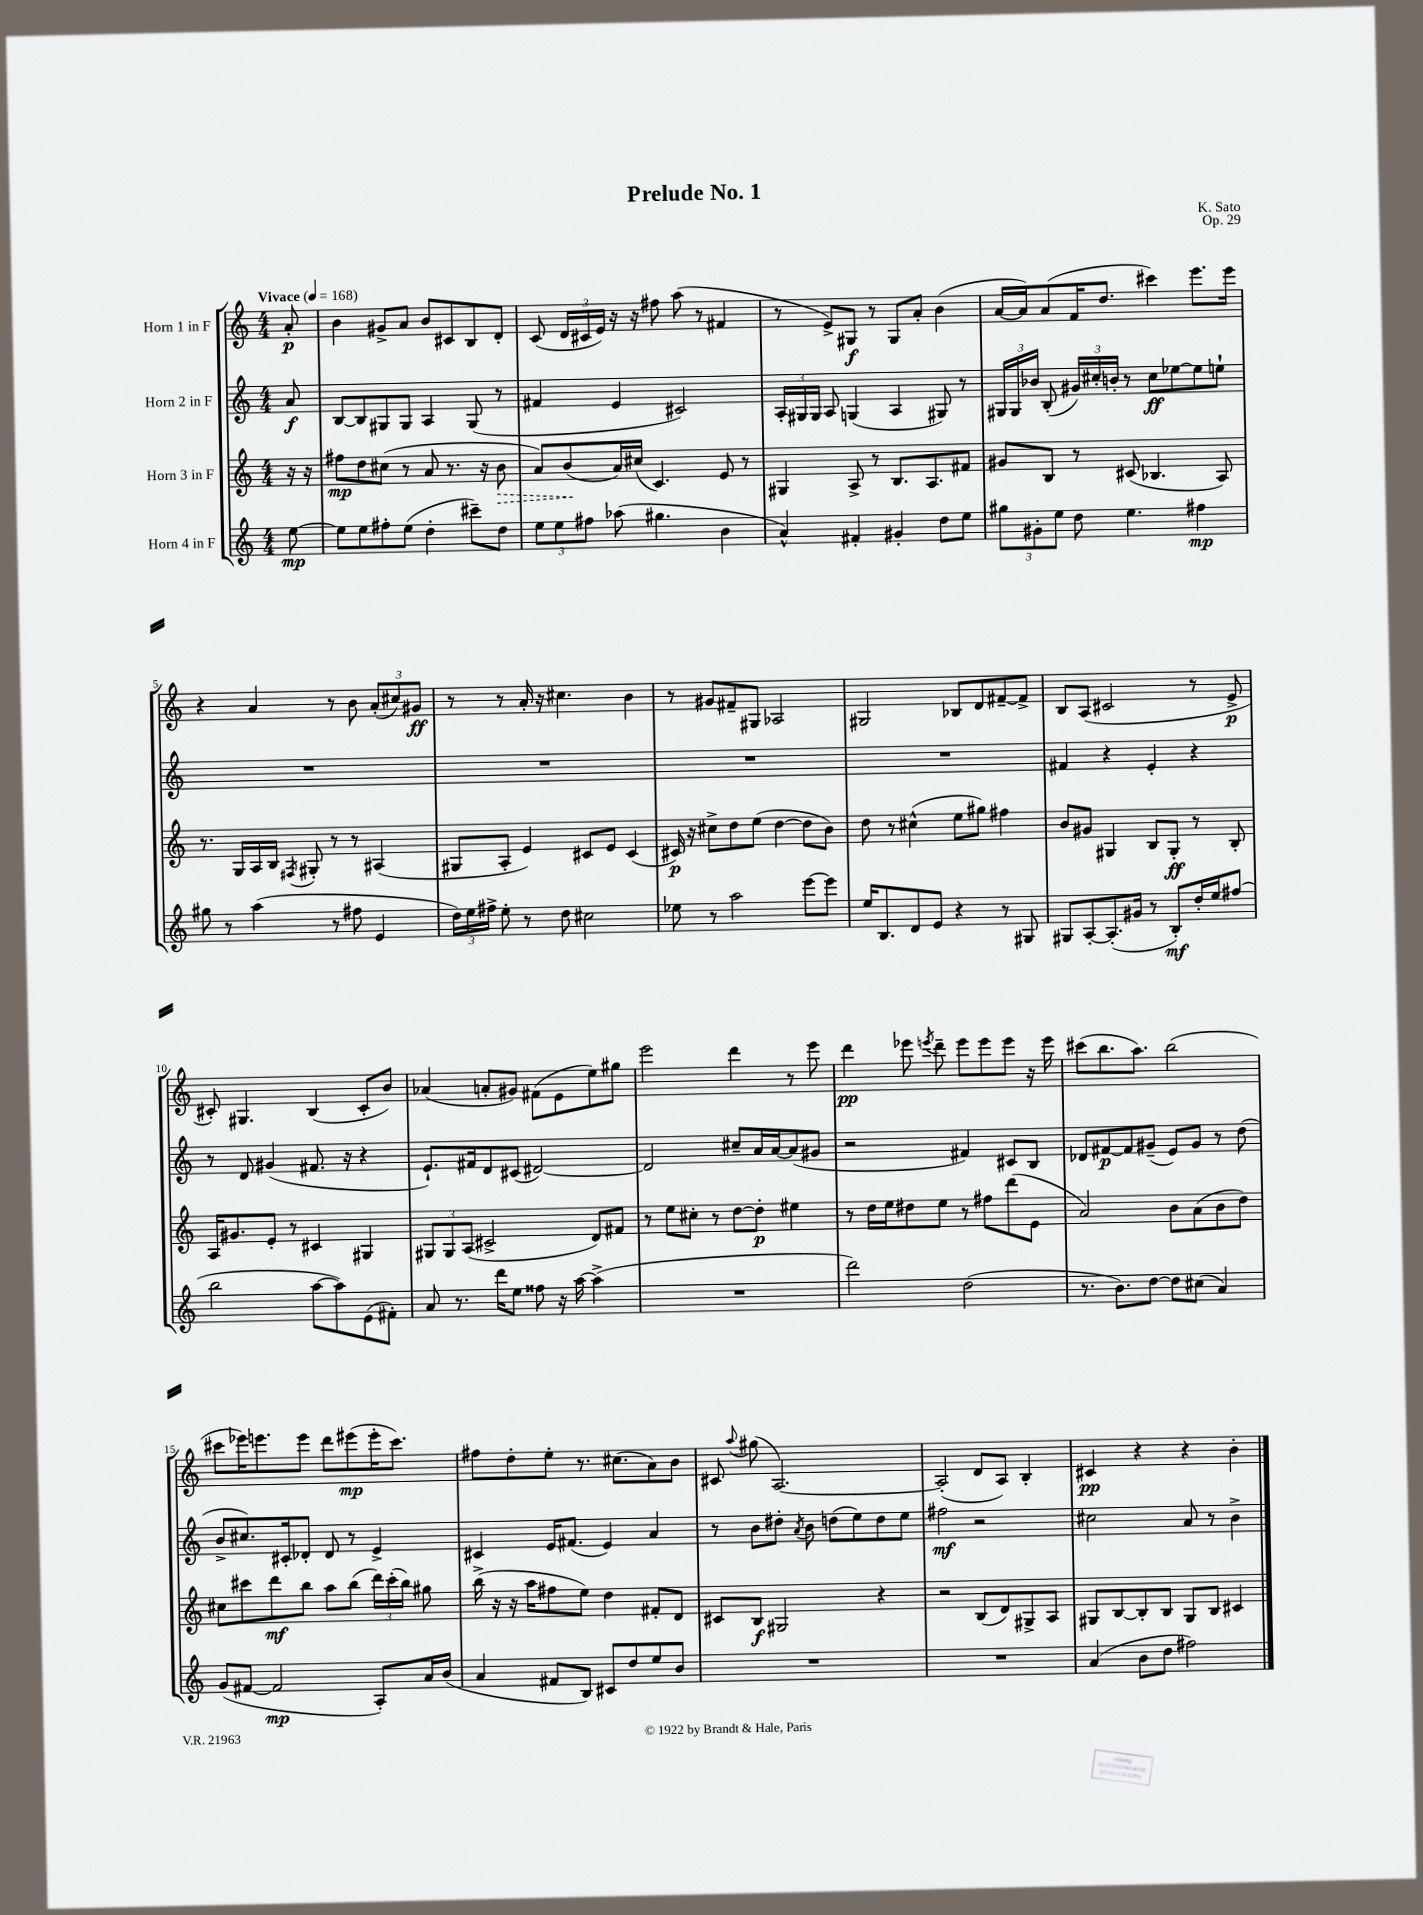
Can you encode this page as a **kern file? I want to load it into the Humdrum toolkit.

**kern	**dynam	**kern	**dynam	**kern	**dynam	**kern	**dynam
*part4	*part4	*part3	*part3	*part2	*part2	*part1	*part1
*staff4	*staff4	*staff3	*staff3	*staff2	*staff2	*staff1	*staff1
*I"Horn 4 in F	*	*I"Horn 3 in F	*	*I"Horn 2 in F	*	*I"Horn 1 in F	*
*clefG2	*	*clefG2	*	*clefG2	*	*clefG2	*
*k[]	*	*k[]	*	*k[]	*	*k[]	*
*M4/4	*	*M4/4	*	*M4/4	*	*M4/4	*
*MM168	*	*MM168	*	*MM168	*	*MM168	*
=	=	=	=	=	=	=	=
!	!	!	!	!	!	!LO:TX:a:B:t=Vivace	!
[8ee\	mp	16r	.	8a/	f	8a'/	p
.	.	16r	.	.	.	.	.
=1	=1	=1	=1	=1	=1	=1	=1
8ee\L]	.	8ff#X\L	mp	[8B/L	.	4b\	.
8ee\	.	8dd\	.	8B/]	.	.	.
8ff#X'\	.	(8cc#X\J	.	8G#X/	.	8g#X^/L	.
(8ee\J	.	8r	.	8G#/J	.	8a/J	.
4dd'\	.	8a/	.	4A/	.	8b/L	.
.	.	8.r	.	.	.	8c#X/	.
8ccc#X~\L)	.	.	.	(8G#/	.	8B/	.
.	.	16r	.	.	.	.	.
!	!	!	!LO:HP:b	!	!	!	!
8dd\J	.	8b\	>	8r	.	8d'/J	.
=2	=2	=2	=2	=2	=2	=2	=2
12ee\L	.	8a/L)	.	4f#X/	.	(8c/	.
12ee\	.	.	.	.	.	.	.
.	.	(8b/	.	.	.	24d/LL	.
12ff#X\J	.	.	.	.	.	24c#X/	.
.	.	.	.	.	.	24e/JJ)	.
(8aa-X\	.	16a/L)	]	4e/	.	16r	.
.	.	(16cc#X/JJ	.	.	.	16r	.
4.gg#X\	.	4.c/)	.	.	.	8ff#X\	.
.	.	.	.	2c#X/)	.	(8aa\	.
.	.	.	.	.	.	8r	.
4b\	.	8e/	.	.	.	4f#X/	.
.	.	8r	.	.	.	.	.
=3	=3	=3	=3	=3	=3	=3	=3
4a^^/)	.	4G#X/	.	24A'/LL	.	8r	.
.	.	.	.	24G#X/	.	.	.
.	.	.	.	24G#/JJ	.	.	.
.	.	.	.	8A/	.	8e^/L)	.
4f#X'/	.	8A^/	.	(4Gn/	.	8G#X/J	f
.	.	8r	.	.	.	8r	.
4g#X'/	.	8.B/L	.	4A/	.	8G#/L	.
.	.	.	.	.	.	8a'/J	.
.	.	8.A/	.	.	.	.	.
8dd\L	.	.	.	8G#X/)	.	(4b\	.
8ee\J	.	8f#X/J	.	8r	.	.	.
=4	=4	=4	=4	=4	=4	=4	=4
12gg#X\L	.	8g#X/L	.	24G#X/LL	.	[16a/LL	.
.	.	.	.	24G#/	.	.	.
.	.	.	.	.	.	16a/J])	.
12g#X'\	.	.	.	24b-X/JJ	.	.	.
.	.	8B/J	.	(8B'/	.	(8a/	.
12ee\J	.	.	.	.	.	.	.
8dd\	.	8r	.	24g#X/LL)	.	16f/K	.
.	.	.	.	24cc#X'/	.	.	.
.	.	.	.	.	.	8.dd/J	.
.	.	.	.	24bn'/JJ	.	.	.
4.ee\	.	(8c#X/	.	8r	.	.	.
.	.	4.B-X/	.	8cc#\L	ff	4ccc#X\)	.
.	.	.	.	[8ee-X\	.	.	.
4ff#X\	mp	.	.	8ee-\]	.	8.eee\L	.
.	.	8A/)	.	8een`\J	.	.	.
.	.	.	.	.	.	16eee\Jk	.
!!LO:LB:g=z
=5	=5	=5	=5	=5	=5	=5	=5
8gg#X\	.	8.r	.	1r	.	4r	.
8r	.	.	.	.	.	.	.
.	.	16G/LL	.	.	.	.	.
(4aa\	.	16A/	.	.	.	4a/	.
.	.	16B/JJ	.	.	.	.	.
.	.	8qF#X/	.	.	.	.	.
.	.	8G#X'/	.	.	.	.	.
8r	.	8r	.	.	.	8r	.
8ff#X\	.	8r	.	.	.	8b\	.
4e/	.	(4A#X/	.	.	.	(12a'/L	.
.	.	.	.	.	.	12cc#X/)	.
.	.	.	.	.	.	12g#X/J	ff
=6	=6	=6	=6	=6	=6	=6	=6
24dd\LL)	.	8G#X/L	.	1r	.	8r	.
24ee\	.	.	.	.	.	.	.
24ff#X^\JJ	.	.	.	.	.	.	.
8ee'\	.	8A'/J	.	.	.	8r	.
8r	.	4e/)	.	.	.	16a'/	.
.	.	.	.	.	.	16r	.
8dd\	.	.	.	.	.	4.cc#X\	.
2cc#X\	.	8c#X/L	.	.	.	.	.
.	.	8e/J	.	.	.	.	.
.	.	(4c#/	.	.	.	4b\	.
=7	=7	=7	=7	=7	=7	=7	=7
8ee-X\	.	16c#X/)	p	1r	.	8r	.
.	.	16r	.	.	.	.	.
8r	.	8cc#X^\L	.	.	.	8g#X/L	.
2aa\	.	8dd\	.	.	.	8f#X~/	.
.	.	(8ee\J	.	.	.	8G#X/J	.
.	.	[4dd\	.	.	.	2A-X/	.
[8eee\L	.	8dd\L]	.	.	.	.	.
8eee\J]	.	8b\J)	.	.	.	.	.
=8	=8	=8	=8	=8	=8	=8	=8
16ee/KL	.	8dd\	.	1r	.	2G#X/	.
8.B/	.	.	.	.	.	.	.
.	.	8r	.	.	.	.	.
8d/	.	(4cc#X^^\	.	.	.	.	.
8e/J	.	.	.	.	.	.	.
4r	.	8ee\L	.	.	.	8B-X/L	.
.	.	8gg#X\J)	.	.	.	8d/	.
8r	.	4ff#X\	.	.	.	[8f#X~/	.
8G#X/	.	.	.	.	.	8f#^/J]	.
=9	=9	=9	=9	=9	=9	=9	=9
8G#X/L	.	8b/L	.	4f#X/	.	8B/L	.
[8A'/	.	8g#X/J	.	.	.	(8A/J	.
(8.A'/]	.	4G#X/	.	4r	.	2c#X/	.
16g#X/Jk	.	.	.	.	.	.	.
8r	.	8B/L	.	4e'/	.	.	.
8B'/L)	mf	8G#'/J	ff	.	.	.	.
16dd'/L	.	8r	.	4r	.	8r	.
16ee/J	.	.	.	.	.	.	.
(8ff#X/J	.	8B'/	.	.	.	8e^/	p
!!LO:LB:g=z
=10	=10	=10	=10	=10	=10	=10	=10
2bb\	.	16A/KL	.	8r	.	8c#X'/)	.
.	.	8.g#X/	.	.	.	.	.
.	.	.	.	8d/	.	4.G#X/	.
.	.	8e'/J	.	(4g#X/	.	.	.
.	.	8r	.	.	.	.	.
[8aa\L	.	4c#X/	.	8.f#X/	.	(4B/	.
8aa\])	.	.	.	.	.	.	.
.	.	.	.	16r	.	.	.
(8e\	.	4G#X/	.	4r	.	8c#'/L	.
8f#X'\J)	.	.	.	.	.	8b/J)	.
=11	=11	=11	=11	=11	=11	=11	=11
8a/	.	12G#X/L	.	8.e`/L)	.	(4a-X/	.
.	.	12G#/	.	.	.	.	.
8.r	.	.	.	.	.	.	.
.	.	(12A/J	.	.	.	.	.
.	.	.	.	16f#X/k	.	.	.
.	.	2c#X^/	.	8d/	.	8an'/L	.
16ddd\KL	.	.	.	.	.	.	.
8ee\J	.	.	.	(8c#X/J	.	8g#X/J)	.
8ff##X\	.	.	.	[2d#X/)	.	(8f#X\L	.
16r	.	.	.	.	.	8e\	.
[16aa\	.	.	.	.	.	.	.
(4aa^\]	.	8d/L)	.	.	.	8ee\)	.
.	.	8f#X/J	.	.	.	8gg#X\J	.
=12	=12	=12	=12	=12	=12	=12	=12
1r	.	8r	.	2d#/]	.	2eee\	.
.	.	8ee\L	.	.	.	.	.
.	.	8cc#X'\J	.	.	.	.	.
.	.	8r	.	.	.	.	.
.	.	[8dd\L	.	8cc#X~/L	.	4ddd\	.
.	.	8dd'\J]	p	16a/L	.	.	.
.	.	.	.	[16a/J	.	.	.
.	.	4ee#X\	.	(8a/]	.	8r	.
.	.	.	.	8g#X/J	.	8eee\	.
=13	=13	=13	=13	=13	=13	=13	=13
2ddd\)	.	8r	.	2r	.	4ddd\	pp
.	.	16dd\LL	.	.	.	.	.
.	.	16ee\J	.	.	.	.	.
.	.	8dd#X\	.	.	.	8eee-X\	.
.	.	.	.	.	.	8qeeen/	.
.	.	8ee\J	.	.	.	8ddd~\	.
(2dd\	.	8r	.	4f#X/)	.	8eee\L	.
.	.	8ff#X\L	.	.	.	8eee\	.
.	.	(8ddd\	.	8c#X/L	.	8eee\J	.
.	.	8e\J	.	8B/J	.	16r	.
.	.	.	.	.	.	16eee\	.
=14	=14	=14	=14	=14	=14	=14	=14
8.r	.	2a/)	.	8d-X/L	.	(8ccc#X\L	.
.	.	.	.	[8f#X/	p	8.bb\	.
8.b\L)	.	.	.	.	.	.	.
.	.	.	.	8f#/]	.	.	.
.	.	.	.	.	.	8.aa\J)	.
[8dd\J	.	.	.	(8g#X~/J	.	.	.
8dd\L]	.	8b\L	.	8e/L)	.	(2bb\	.
(8cc#X\J	.	(8a\	.	8g#/J	.	.	.
4a/)	.	8b\	.	8r	.	.	.
.	.	8dd\J)	.	(8dd\	.	.	.
!!LO:LB:g=z
=15	=15	=15	=15	=15	=15	=15	=15
(8g/L	.	8cc#X\L	.	8b^/L	.	8ccc#X\L	.
[8f#X/J	.	8ccc#X\	.	8.cc#X/)	.	16eee-X\K)	.
.	.	.	.	.	.	8.eeen\	.
2f#/]	mp	8ddd\	mf	.	.	.	.
.	.	.	.	16c#X'/k	.	.	.
.	.	8bb\J	.	8d-X'/J	.	8eee\J	.
.	.	8aa\L	.	8d-/	.	8ddd\L	.
.	.	(8bb\J	.	8r	.	(8eee#X\	mp
8A'/L)	.	24ddd\LL)	.	4e^/	.	16eee#'\K	.
.	.	(24ccc#'\	.	.	.	.	.
.	.	.	.	.	.	8.ccc#\J)	.
.	.	24bb\JJ)	.	.	.	.	.
16a/L	.	8gg#X\	.	.	.	.	.
(16b/JJ	.	.	.	.	.	.	.
=16	=16	=16	=16	=16	=16	=16	=16
4a/	.	(16bb^\	.	4c#X/	.	8ff#X\L	.
.	.	16r	.	.	.	.	.
.	.	16r	.	.	.	8dd'\	.
.	.	16aa\KL	.	.	.	.	.
8f#X/L	.	8ff#X\	.	16e/KL	.	8ee'\J	.
.	.	.	.	(8.f#X/J	.	.	.
8B/J)	.	8ee\J)	.	.	.	8.r	.
8c#X/L	.	4dd\	.	4e/)	.	.	.
.	.	.	.	.	.	(8.cc#X\L	.
8dd/	.	.	.	.	.	.	.
8ee/	.	8f#X'/L	.	4a/	.	8a\)	.
8b/J	.	8d/J	.	.	.	8b\J	.
=17	=17	=17	=17	=17	=17	=17	=17
1r	.	8c#X/L	.	8r	.	8c#X/	.
.	.	.	.	.	.	8qqaa/	.
.	.	8B/J	f	8b\L	.	(8gg#X\	.
.	.	2G#X/	.	8dd#X'\J	.	[2.A/)	.
.	.	.	.	8qa/	.	.	.
.	.	.	.	8b\	.	.	.
.	.	.	.	(8ddn\L	.	.	.
.	.	.	.	8ee\)	.	.	.
.	.	4r	.	8dd\	.	.	.
.	.	.	.	8ee\J	.	.	.
=18	=18	=18	=18	=18	=18	=18	=18
1r	.	2r	.	2ff#X\	mf	(2A'/]	.
.	.	(8B/L	.	2r	.	8d/L	.
.	.	8d/)	.	.	.	8A/J)	.
.	.	8G#X^/	.	.	.	4B'/	.
.	.	8A/J	.	.	.	.	.
=19	=19	=19	=19	=19	=19	=19	=19
(4a/	.	8G#X/L	.	2cc#X\	.	4c#X/	pp
.	.	[8B/	.	.	.	.	.
8b\L	.	8B'/]	.	.	.	4r	.
8dd\J	.	8B/J	.	.	.	.	.
2ff#X\)	.	8G#/L	.	8a/	.	4r	.
.	.	8B/J	.	8r	.	.	.
.	.	4c#X/	.	4b^\	.	4b'\	.
==	==	==	==	==	==	==	==
*-	*-	*-	*-	*-	*-	*-	*-
